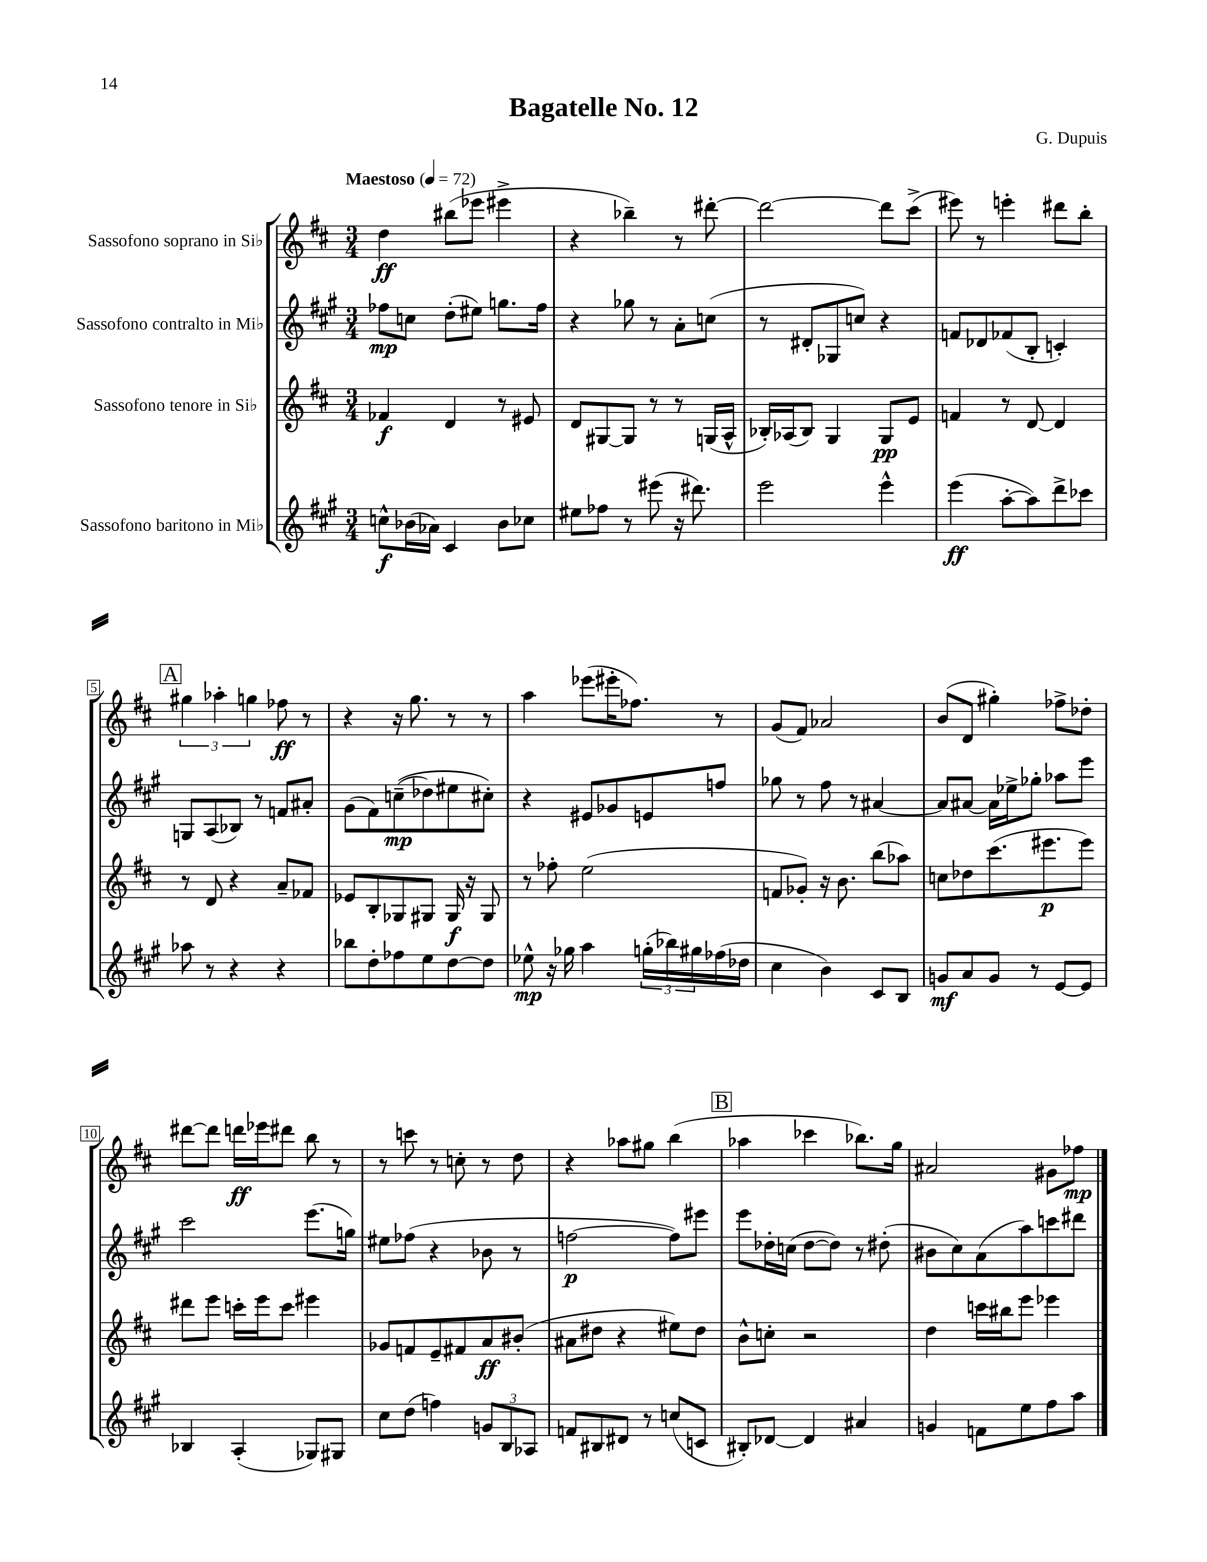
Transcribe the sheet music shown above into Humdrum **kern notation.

**kern	**kern	**kern	**kern
*staff4	*staff3	*staff2	*staff1
*clefG2	*clefG2	*clefG2	*clefG2
*k[f#c#g#]	*k[f#c#]	*k[f#c#g#]	*k[f#c#]
*M3/4	*M3/4	*M3/4	*M3/4
*MM72	*MM72	*MM72	*MM72
8cc^^\L	4f-/	8ff-\L	4dd\
(16b-\L	.	8cc\J	.
16a-\JJ)	.	.	.
4c#/	4d/	(8dd'\L	(8bb#\L
.	.	8ee#\J)	8eee-\J
8b-\L	8r	8.gg\L	4eee#^\
8cc-\J	8e#/	.	.
.	.	16ff-\Jk	.
=	=	=	=
8ee#\L	8d/L	4r	4r
8ff-\J	[8G#/	.	.
8r	8G#/]J	8gg-\	4bb-~\)
(8eee#\	8r	8r	.
16r	8r	8a'\L	8r
8.ddd#\)	.	.	.
.	(16G/LL	(8cc\J	[8ddd#'\
.	16A^^/JJ	.	.
=	=	=	=
2eee\	16B-'/LL)	8r	2ddd#\_
.	(16A-/J	.	.
.	8B-/J)	8d#'/L	.
.	4G/	8G-/	.
.	.	8cc/J)	.
4eee^^\	8G/L	4r	8ddd#\]L
.	8e/J	.	(8ccc#^\J
=	=	=	=
(4eee\	4f/	8f/L	8eee#\)
.	.	8d-/	8r
[8aa'\L	8r	(8f-/	4eee'\
8aa\])	[8d/	8B'/J	.
8ddd^\	4d/]	4c'/)	8ddd#\L
8ccc-\J	.	.	8bb'\J
=	=	=	=
8aa-\	8r	8G/L	6gg#\
8r	8d/	(8A/	.
.	.	.	6aa-'\
4r	4r	8B-/J)	.
.	.	.	6gg\
.	.	8r	.
4r	8a~/L	8f/L	8ff-\
.	8f-/J	8a#'/J	8r
=	=	=	=
8bb-\L	8e-/L	(8g#\L	4r
8dd'\	8B'/	8f#\)	.
8ff-\	8G-/	&((8cc~\	16r
.	.	.	8.gg\
8ee\	8G#/J	8dd-\)	.
[8dd\	16G#/	8ee#\	8r
.	16r	.	.
8dd\]J	8G#/	8cc#'\J&)	8r
=	=	=	=
8ee-^^\	8r	4r	4aa\
16r	8ff-'\	.	.
16gg-\	.	.	.
4aa\	(2ee\	8e#/L	(8eee-\L
.	.	8g-/	16eee#'\K
.	.	.	8.ff-\J)
(24gg'\LL	.	8e/	.
24bb-\)	.	.	.
24gg#\	.	.	.
(16ff-\	.	8ff/J	8r
16dd-\JJ	.	.	.
=	=	=	=
4cc#\	8f/L	8gg-\	(8g/L
.	8g-'/J)	8r	8f#/J)
4b\)	16r	8ff#\	2a-/
.	8.b\	.	.
.	.	8r	.
8c#/L	(8bb\L	[4a#/	.
8B/J	8aa-\J)	.	.
=	=	=	=
8g/L	8cc\L	8a#/]L	(8b/L
8a/	8dd-\	[8a#/J	8d/J
8g/J	(8.ccc#\	16a#\]LL	4gg#'\)
.	.	16ee-^\J	.
8r	.	8gg-'\J	.
.	8.eee#\	.	.
[8e/L	.	8aa-\L	8ff-^\L
8e/]J	8eee#\J)	8eee\J	8dd-'\J
=	=	=	=
4B-/	8ddd#\L	2ccc#\	[8ddd#\L
.	8eee\J	.	8ddd#\]J
(4A'/	16ccc'\LL	.	16ddd\LL
.	16eee\J	.	16eee-\J
.	8ccc\J	.	8ddd#\J
8G-/L)	4eee#\	(8.eee\L	8bb\
8G#/J	.	.	8r
.	.	16gg\Jk)	.
=	=	=	=
8cc#\L	8g-/L	8ee#\L	8r
(8dd\J	8f/	(8ff-\J	8ccc\
4ff\)	8e~/	4r	8r
.	8f#/	.	8cc'\
12g/L	8a/	8b-\	8r
12B/	.	.	.
.	(8b#'/J	8r	8dd\
12A-/J	.	.	.
=	=	=	=
8f/L	8a#\L	[2ff\	4r
8B#/	8dd#\J	.	.
8d#/J	4r	.	8aa-\L
8r	.	.	8gg#\J
(8cc/L	8ee#\L)	8ff\]L)	(4bb\
8c/J	8dd#\J	8eee#\J	.
=	=	=	=
8B#'/L)	8b^^\L	8eee\L	4aa-\
[8d-/J	8cc'\J	16dd-'\L	.
.	.	(16cc\JJ	.
4d-/]	2r	[8dd-\L	4ccc-\
.	.	8dd-\]J)	.
4a#/	.	8r	8.bb-\L)
.	.	(8dd#'\	.
.	.	.	16gg\Jk
=	=	=	=
4g/	4dd\	8b#\L	2a#/
.	.	8cc#\)	.
8f\L	16ccc\LL	(8a\	.
.	16bb#\J	.	.
8ee\	8eee\J	8aa\)	.
8ff#\	4eee-\	8ccc\	8g#\L
8aa\J	.	8ddd#\J	8ff-\J
==	==	==	==
*-	*-	*-	*-
